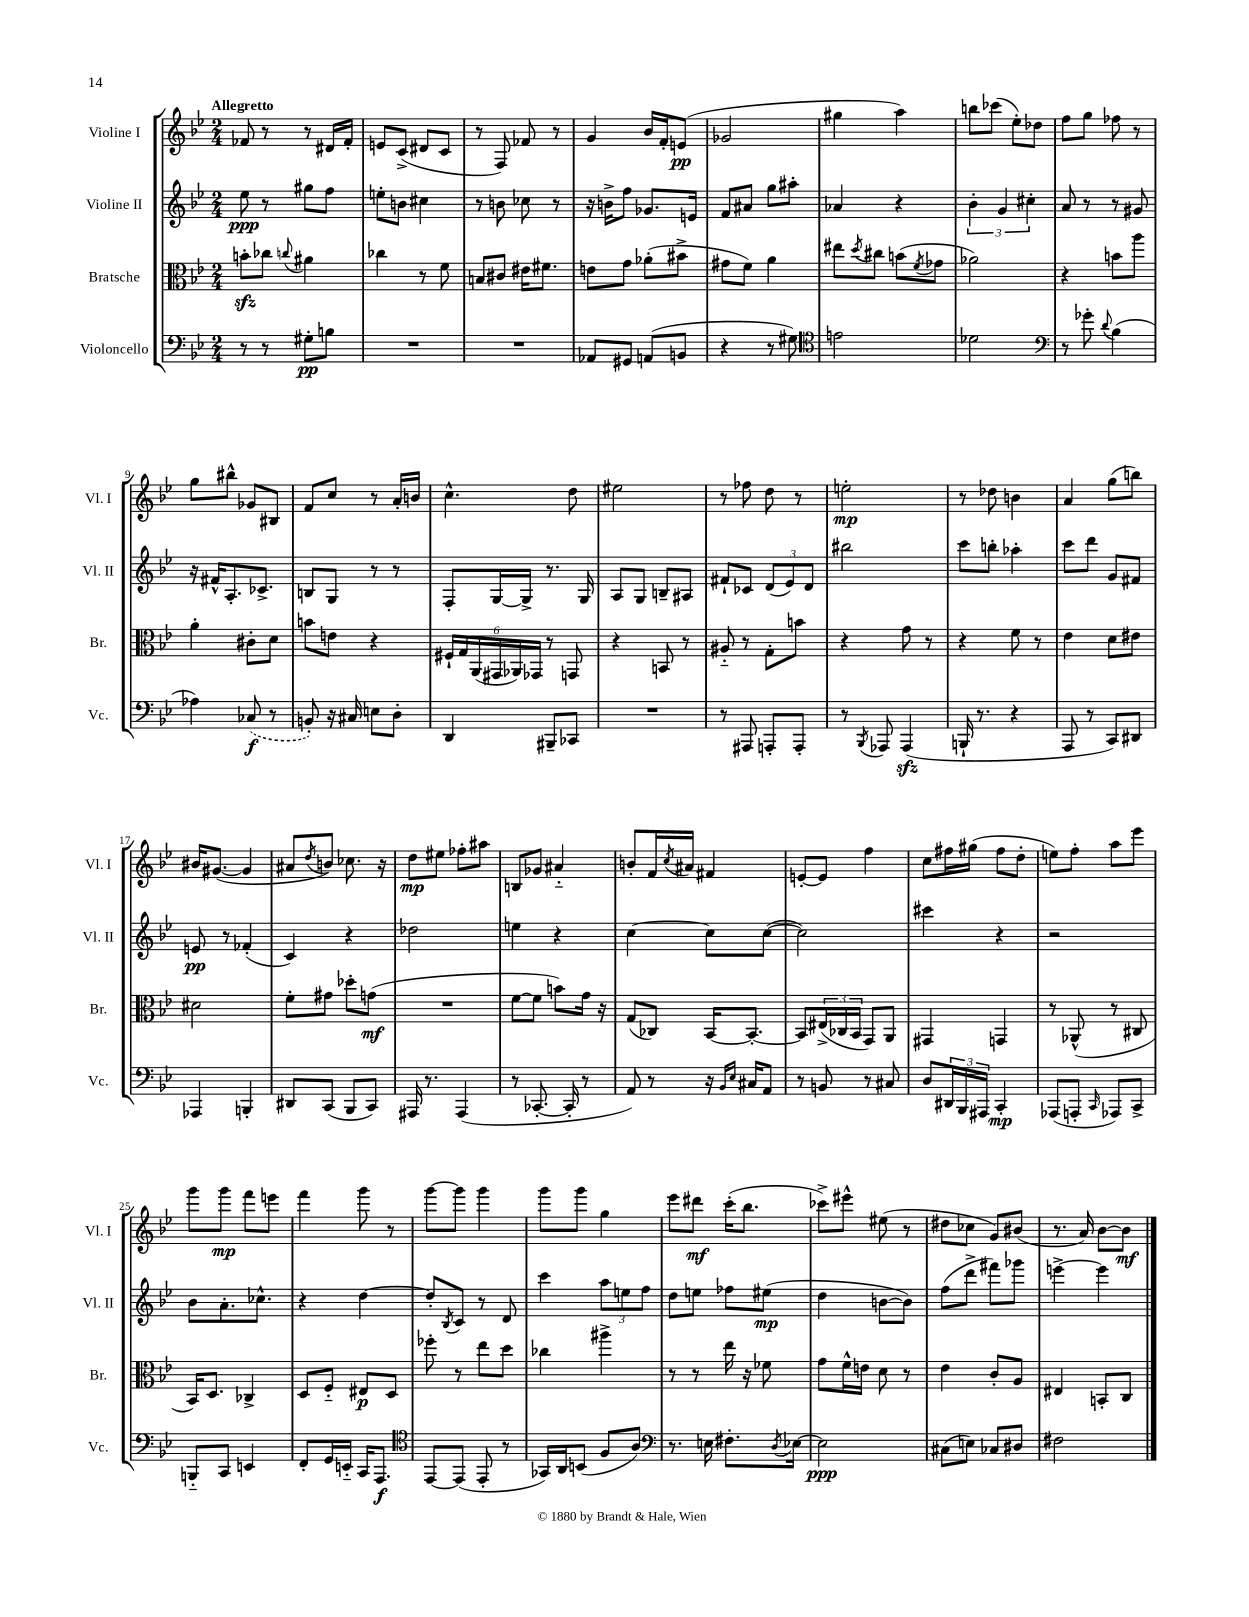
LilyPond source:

<<
\new StaffGroup <<
\new Staff = "s0" \with { instrumentName = "Violine I" shortInstrumentName = "Vl. I" } {
    \clef treble \key bes \major \numericTimeSignature \time 2/4 \tempo "Allegretto"
    fes'8 r8 r8 dis'16 fes'16-. |
    e'8 c'8->( dis'8 c'8 |
    r8 f8) fes'8 r8 |
    g'4 bes'16 f'16-. e'8\pp( |
    ges'2 |
    gis''4 a''4) |
    b''8 ces'''8( ees''8-.) des''8 |
    f''8 g''8 fes''8 r8 |
    g''8 bis''8-^ ges'8 bis8 |
    f'8 c''8 r8 a'16-. b'16 |
    c''4.-^ d''8 |
    eis''2 |
    r8 fes''8 d''8 r8 |
    e''2-.\mp |
    r8 des''8 b'4 |
    a'4 g''8( b''8) |
    bis'16 gis'8.~( gis'4 |
    ais'8 \acciaccatura { d''8 } b'8) ces''8. r16 |
    d''8\mp eis''8 fes''8-. ais''8 |
    b8 ges'8 ais'4-_ |
    b'8-. f'16 \acciaccatura { c''8 } ais'16 fis'4 |
    e'8~-. e'8 f''4 |
    c''8 fis''16 gis''16( fis''8 d''8-. |
    e''8) f''8-. a''8 ees'''8 |
    g'''8 g'''8\mp f'''8 e'''8 |
    f'''4 g'''8 r8 |
    g'''8~ g'''8 g'''4 |
    g'''8 g'''8 g''4 |
    ees'''8 dis'''8\mf c'''16-.( bes''8. |
    ces'''8->) eis'''8-^ eis''8( r8 |
    dis''8 ces''8 g'8) bis'8( |
    r8. a'16) bes'8~ bes'8\mf \bar "|." |
}
\new Staff = "s1" \with { instrumentName = "Violine II" shortInstrumentName = "Vl. II" } {
    \clef treble \key bes \major \numericTimeSignature \time 2/4
    ees''8\ppp r8 gis''8 f''8 |
    e''8-. b'8 cis''4 |
    r8 b'8 ces''8 r8 |
    r16 b'16-> f''8 ges'8. e'16 |
    f'8 ais'8 g''8 ais''8-. |
    aes'4 r4 |
    \tuplet 3/2 { bes'4-. g'4 cis''4-. } |
    a'8 r8 r8 gis'8 |
    r16 fis'16-^ a8.-. ces'8.-> |
    b8 g8 r8 r8 |
    f8-. g16~ g16-> r8. g16 |
    a8 g8 b8-- ais8 |
    fis'8-! ces'8 \tuplet 3/2 { d'8( ees'8) d'8 } |
    bis''2 |
    c'''8 b''8-. aes''4-. |
    c'''8 d'''8 g'8 fis'8 |
    e'8\pp r8 fes'4-.( |
    c'4) r4 |
    des''2 |
    e''4 r4 |
    c''4~ c''8 c''8~( |
    c''2) |
    cis'''4 r4 |
    r2 |
    bes'8 a'8.-. ces''8.-^ |
    r4 d''4~ |
    d''8-. \acciaccatura { bes8 } c'8 r8 d'8 |
    c'''4 \tuplet 3/2 { a''8 e''8 f''8 } |
    d''8 e''8 fes''8 eis''8\mp( |
    d''4 b'8~ b'8) |
    f''8( d'''8-> fis'''8) ges'''8 |
    e'''4~-> e'''4 \bar "|." |
}
\new Staff = "s2" \with { instrumentName = "Bratsche" shortInstrumentName = "Br." } {
    \clef alto \key bes \major \numericTimeSignature \time 2/4
    b'8-.\sfz ces''8 \appoggiatura { c''8 } ais'4 |
    ces''4 r8 f'8 |
    b8 cis'8 eis'16 fis'8. |
    e'8 g'8 aes'8-.( bis'8-> |
    gis'8 f'8) a'4 |
    eis''8 \acciaccatura { d''8 } cis''8 b'8( \acciaccatura { f'8 } ges'8 |
    aes'2) |
    r4 b'8 a''8 |
    a'4-. cis'8-. d'8 |
    b'8 e'8 r4 |
    \tuplet 6/4 { fis16-! g16 a,16( gis,16 aes,16) ges,16 } r8 g,8 |
    r4 b,8 r8 |
    ais8-_ r8 g8-. b'8 |
    r4 g'8 r8 |
    r4 f'8 r8 |
    ees'4 d'8 eis'8 |
    dis'2 |
    f'8-. gis'8 des''8-. g'8\mf( |
    R2 |
    f'8~ f'8 b'8) g'16 r16 |
    g8( ces8) bes,16~ bes,8.~-. |
    bes,8 \tuplet 3/2 { eis16->( ces16 bes,16 } g,8) a,8 |
    gis,4 g,4 |
    r8 aes,8-^( r8 cis8 |
    bes,16) d8. ces4-> |
    d8 f8-_ eis8\p d8 |
    fes''8-. r8 ees''8 d''8 |
    ces''4 ais''4-> |
    r8 r8 ees''16 r16 fes'8 |
    g'8 f'16-^ e'16 d'8 r8 |
    ees'4 c'8-. a8 |
    eis4 b,8-. c8 \bar "|." |
}
\new Staff = "s3" \with { instrumentName = "Violoncello" shortInstrumentName = "Vc." } {
    \clef bass \key bes \major \numericTimeSignature \time 2/4
    r8 r8 gis8-.\pp b8 |
    R2 |
    R2 |
    aes,8 gis,8 a,8( b,8 |
    r4 r8 gis8) |
    \clef tenor e'2 |
    des'2 |
    \clef bass r8 ges'8-. \appoggiatura { d'8 } bes4( |
    aes4) \once \slurDashed ces8\f( r8 |
    b,8-.) r16 cis16 e8 d8-. |
    d,4 bis,,8-- ces,8 |
    R2 |
    r8 ais,,8 a,,8-. a,,8-. |
    r8 \acciaccatura { bes,,8 } aes,,8 aes,,4\sfz( |
    b,,16-! r8. r4 |
    a,,8 r8 c,8) dis,8 |
    aes,,4 b,,4-. |
    dis,8 c,8( bes,,8 c,8) |
    ais,,16 r8. ais,,4( |
    r8 ces,8.~-. ces,16-. r8 |
    a,8) r8 r16 \grace { bes,16 ees16 } cis16 a,8 |
    r8 b,8 r8 cis8 |
    d8 \tuplet 3/2 { dis,16 bes,,16 ais,,16 } c,4-.\mp |
    aes,,8( a,,8-. \grace { c,16 } aes,,8) c,8-> |
    b,,8-_ c,8 e,4 |
    f,8-. g,16 e,16-_ c,16 a,,8.\f |
    \clef tenor ees,8~ ees,8( ees,8-. r8 |
    ges,16) a,16 b,8( f8 a8) |
    \clef bass r8. e16 fis8.-. \acciaccatura { d8 } ees16~ |
    ees2\ppp |
    cis8( e8) ces8 dis8 |
    fis2 \bar "|." |
}
>>
>>
